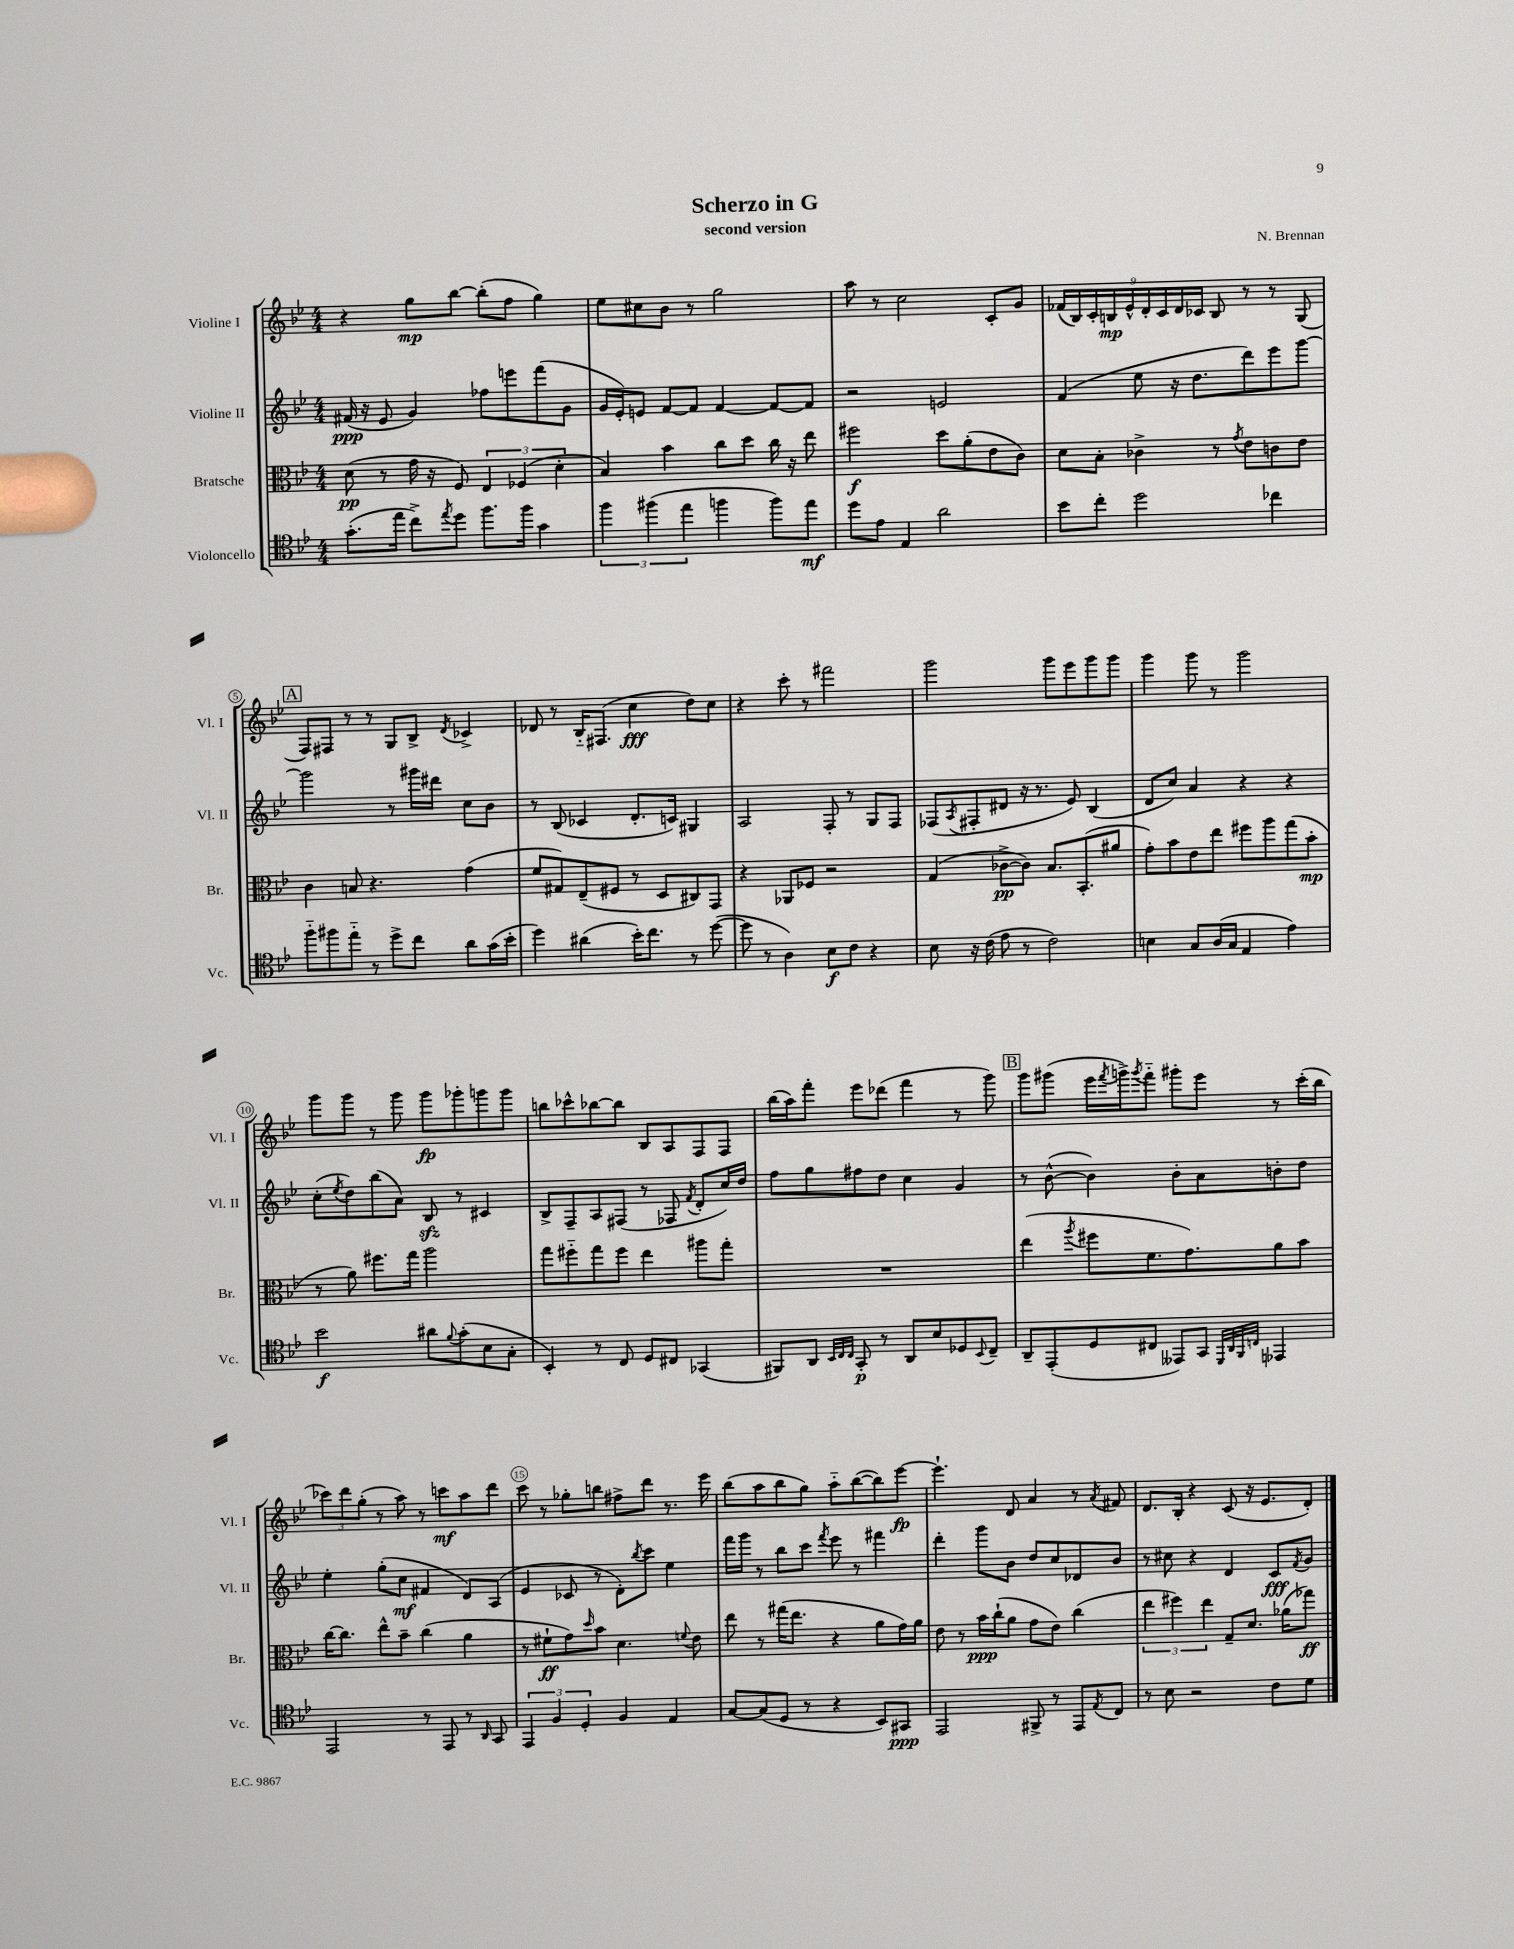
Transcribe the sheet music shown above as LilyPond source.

\header { title = "Scherzo in G" composer = "N. Brennan" subtitle = "second version" }
<<
\new StaffGroup <<
\new Staff = "s0" \with { instrumentName = "Violine I" shortInstrumentName = "Vl. I" } {
    \clef treble \key bes \major \numericTimeSignature \time 4/4
    r4 g''8\mp bes''8~ bes''8-.( f''8 g''4) |
    ees''8 cis''8 bes'8 r8 g''2 |
    a''8 r8 c''2 c'8-. g'8 |
    \tuplet 9/8 { fes'16( bes16) c'16-. b16\mp ees'16-^ d'16-. c'16 d'16 ces'16 } b8 r8 r8 g8( |
    \mark \markup { \box "A" } f8) fis8 r8 r8 g8 bes8-> \acciaccatura { d'8 } ces'4-> |
    des'8 r8 bes16-_ fis8.( c''4\fff d''8) c''8 |
    r4 c'''8-. r8 fis'''2 |
    g'''2 g'''8 ees'''8 g'''8 g'''8 |
    g'''4 g'''8 r8 g'''2 |
    g'''8 g'''8 r8 g'''8 g'''8\fp ges'''8-. g'''8 g'''8 |
    b''8 ces'''8-^ bes''8~ bes''8 bes8 a8 f8 f8 |
    bes''16( a''16) f'''8-. ees'''8 des'''8( f'''4 r8 g'''8) |
    \mark \markup { \box "B" } g'''8 gis'''8( ees'''16 \acciaccatura { f'''8 } g'''16->) \acciaccatura { g'''8 } f'''8-_ gis'''8-. ees'''8 r8 c'''16-.( bes''16 |
    \tuplet 3/2 { ces'''8) d'''8 g''8-.( } r8 a''8) r8 c'''8\mf a''8 d'''8 |
    c'''8 r8 ges''8-. b''8 fis''8-> d'''8 r8. ees'''16 |
    bes''8( a''8 bes''8 g''8) a''8-_ bes''8~( bes''8) ees'''8~\fp |
    ees'''4.-! d'8 a'4 r8 \acciaccatura { a'8 } fis'8 |
    d'8. bes16-. r4 c'8( r16 ees'8. d'8-.) \bar "|." |
}
\new Staff = "s1" \with { instrumentName = "Violine II" shortInstrumentName = "Vl. II" } {
    \clef treble \key bes \major \numericTimeSignature \time 4/4
    fis'16\ppp( r16 ees'8 g'4) fes''8 e'''8 f'''8( g'8 |
    g'16 ees'16-.) e'8 f'8~ f'8 f'4~ f'8~ f'8 |
    r2 e'2 |
    f'4( ees''8 r16 d''8. d'''8) ees'''8 g'''8~ |
    \mark \markup { \box "A" } g'''2 r8 gis'''16 dis'''16 c''8 bes'8 |
    r8 bes8( ces'4 d'8.-. c'16) gis4 |
    a2 f8-. r8 g8 f8 |
    fes8( \acciaccatura { a8 } fis8-. dis'8 r16 r8. ees'8) bes4( |
    d'8 c''8) a'4 r4 r4 |
    c''8-.( \acciaccatura { ees''8 } d''8) bes''8( a'8) bes8\sfz r8 cis'4 |
    bes8-> f8-- a8 fis8( r8 fes8 \acciaccatura { f'8 } d'8-. c''16) d''16 |
    f''8 g''8 fis''8 d''8 c''4 g'4 |
    \mark \markup { \box "B" } r8 bes'8~-^( bes'4) bes'8-. a'8 b'8-. d''8 |
    ees''4-. g''8-.( c''8\mf fis'4 d'8) a8( |
    ees'4 ces'8 r8 d'8-.) \acciaccatura { bes''8 } c'''8 ees''4 |
    f'''16 g'''16 r8 bes''8 c'''8 \acciaccatura { f'''8 } ees'''8 r8 fis'''4 |
    d'''4-. g'''8 bes'8 d''8 c''8 des'8 bes'8 |
    r8 cis''8 r4 d'4 c'8\fff \acciaccatura { f'8 } g'8 \bar "|." |
}
\new Staff = "s2" \with { instrumentName = "Bratsche" shortInstrumentName = "Br." } {
    \clef alto \key bes \major \numericTimeSignature \time 4/4
    d'8\pp( r8 g'16 r16 f8) \tuplet 3/2 { ees4 fes4( d'4-. } |
    bes4) bes'4 c''8 d''8 c''16 r16 ees''8 |
    fis''2\f d''8 a'8-.( ees'8 c'8) |
    d'8 bes8-. ces'4-> r8 \acciaccatura { g'8 } ees'8 c'8 ees'8 |
    \mark \markup { \box "A" } c'4 b8 r4. g'4( |
    f'8 gis8) ees8--( fis8 r8 d8 cis8) g,8 |
    r4 aes,8 fes8 r2 |
    g4( ces'8~->\pp ces'8) bes8. bes,8.-.( ais'8 |
    g'8-.) bes'8 ees'8 ees''8 fis''8 a''8 g''8( bes'8-.\mp |
    r8 a'8) fis''8. g''16 a''2 |
    g''8 fis''8-_ g''8 fis''8 ees''4 ais''8 g''8-. |
    R1 |
    \mark \markup { \box "B" } ees''4( \acciaccatura { a''8 } fis''8 f'8. g'8.) a'8 bes'8 |
    c''16~ c''8. ees''8-^ bes'8-- c''4( a'4 |
    r8 fis'8-!\ff g'8) \grace { d''16 } bes'8 d'4. \appoggiatura { f'8 } ees'8 |
    ees''8 r8 gis''16( ees''8. r4 a'8 g'16) a'16 |
    ees'8 r8 bes'16\ppp c''16-!( a'8 g'8 ees'8) c''4( |
    \tuplet 3/2 { ees''4 fis''4) ees''4 } g8-- d'8. aes'16( ges''8\ff) \bar "|." |
}
\new Staff = "s3" \with { instrumentName = "Violoncello" shortInstrumentName = "Vc." } {
    \clef tenor \key bes \major \numericTimeSignature \time 4/4
    g'8.-.( ees''16 c''8->) \acciaccatura { ees''8 } d''8 f''8. f''16 g'4 |
    \tuplet 3/2 { f''4 fis''4( ees''4 } f''4 f''8) ees''8\mf |
    d''8 ees'8 ees4 a'2 |
    bes'8 c''8-. d''2 ces''4 |
    \mark \markup { \box "A" } f''8-_ fis''8 ees''8-_ r8 d''8-> c''8 a'8 g'16( bes'16-. |
    d''4) ais'4( bes'16-.) c''8. r8 d''8~( |
    d''8 r8 a4) bes8\f c'8 r4 |
    bes8 r16 c'16( ees'8 r8 c'2) |
    b4 g8 a16( g16 ees4 ees'4) |
    bes'2\f ais'8 \appoggiatura { f'8 } g'8-.( bes8 g8-. |
    bes,4-.) r8 c8 d8 cis8 ges,4( |
    fis,8) a,8 \grace { bes,32 c32 c32 } g,8-.\p r8 a,8 bes8 des8 \appoggiatura { bes,8 } c8-- |
    \mark \markup { \box "B" } a,8-- ees,8-.( d8 cis8 eeses,8) g,8 \grace { d,32 a,32 f,32 c32 } ees,4 |
    ees,2 r8 ees,8 r8 \grace { a,16 } g,8 |
    \tuplet 3/2 { ees,4 f4 d4-. } f4 ees4 |
    g8~ g8( d8 r8 r4 bes,8) gis,8\ppp |
    ees,2 fis,8-> r8 ees,8 \acciaccatura { ees8 } c8 |
    r8 bes8 r2 c'8 d'8 \bar "|." |
}
>>
>>
\layout { \context { \Score \override BarNumber.break-visibility = ##(#f #t #t) barNumberVisibility = #(every-nth-bar-number-visible 5) \override BarNumber.stencil = #(make-stencil-circler 0.1 0.3 ly:text-interface::print) } }
